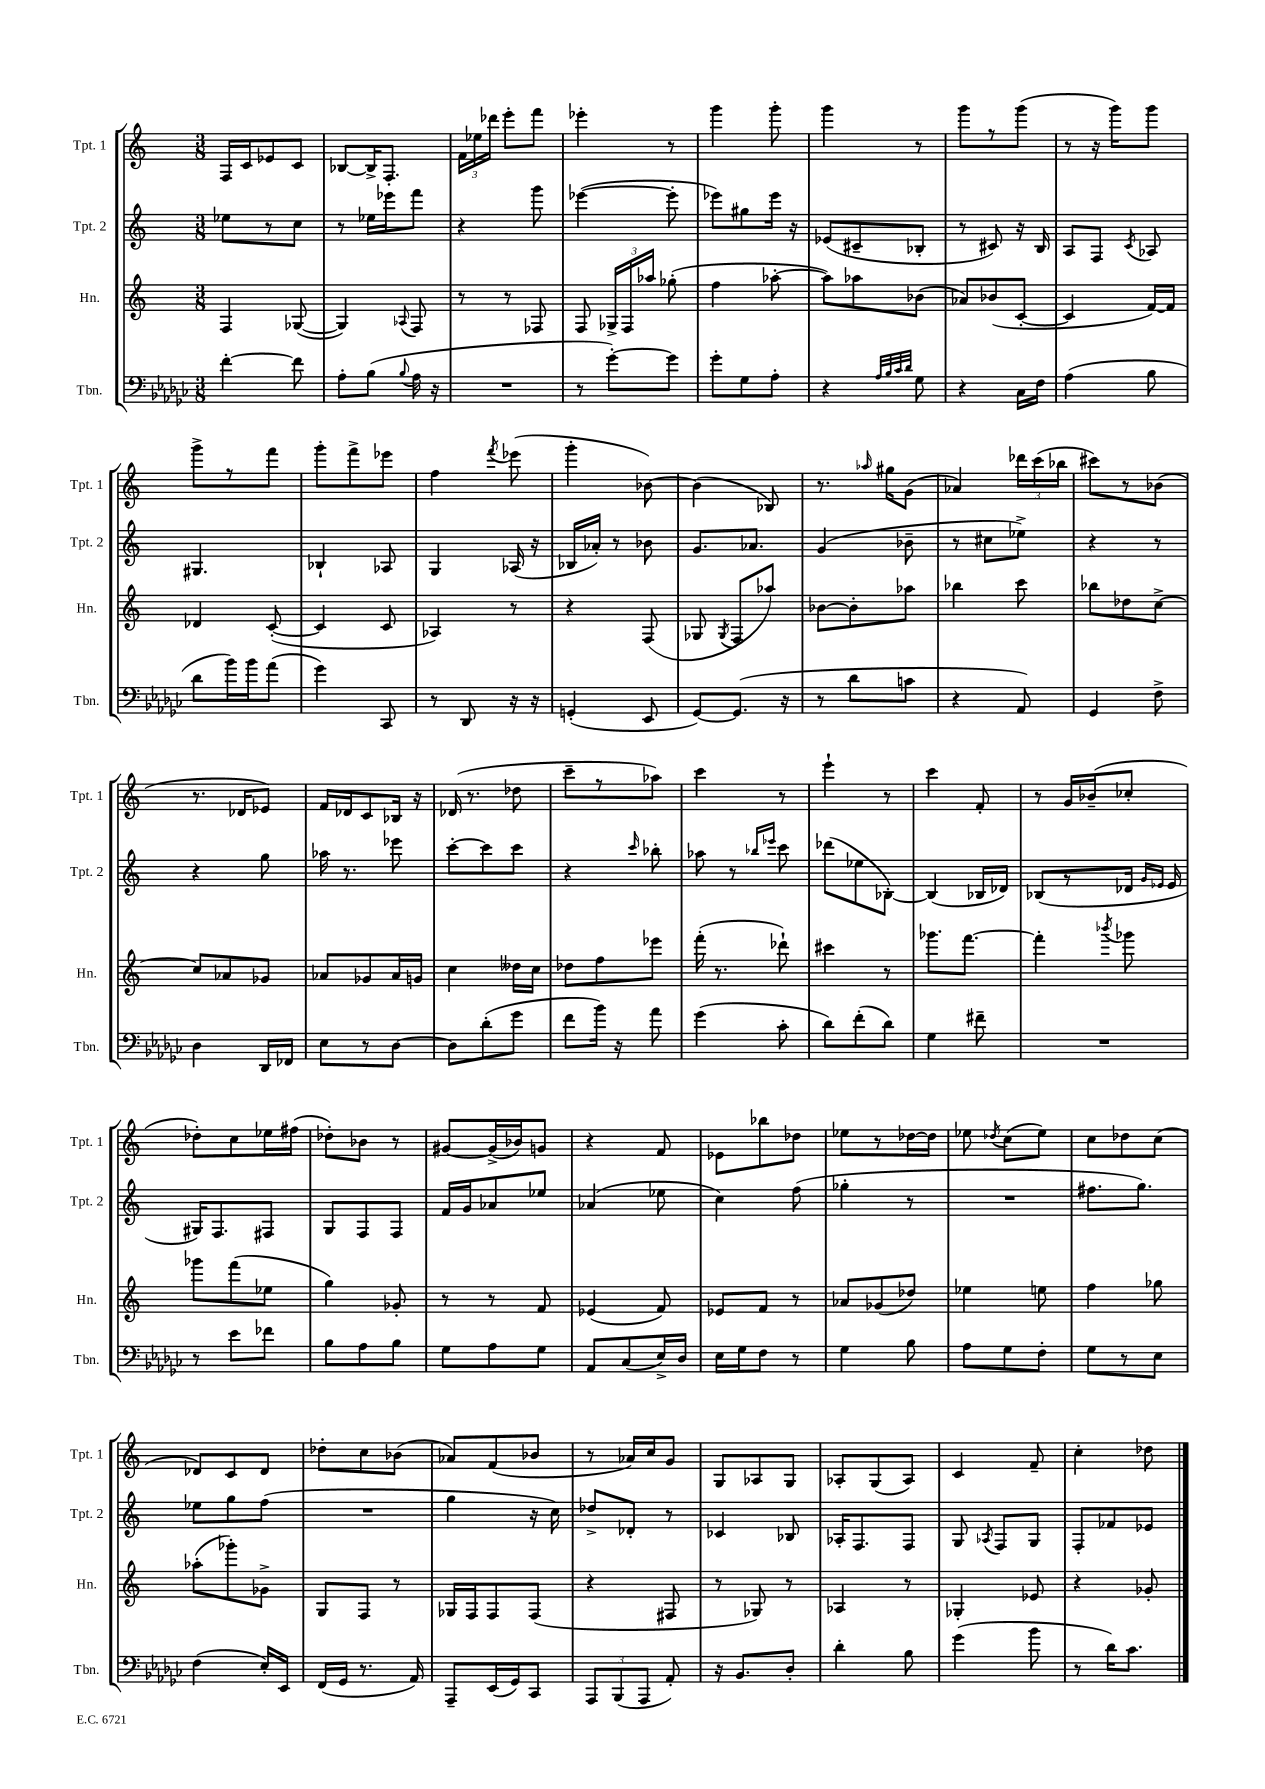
<<
\new StaffGroup <<
\new Staff = "s0" \with { instrumentName = "Tpt. 1" shortInstrumentName = "Tpt. 1" } {
    \clef treble \key c \major \numericTimeSignature \time 3/8
    \autoBeamOff f16[ c'16 ees'8 c'8] |
    bes8[~ bes16-> f8.]-. |
    \tuplet 3/2 { f'16[ ees''16 des'''16] } e'''8[-. f'''8] |
    ees'''4-. r8 |
    g'''4 g'''8-. |
    g'''4 r8 |
    g'''8[ r8 g'''8]( |
    r8 r16 g'''16[) g'''8] |
    g'''8[-> r8 f'''8] |
    g'''8[-. f'''8-> ees'''8] |
    f''4 \acciaccatura { f'''8 } ees'''8( |
    g'''4-. bes'8~) |
    bes'4( bes8) |
    r8. \grace { aes''16 } gis''16[ g'8]( |
    aes'4) \tuplet 3/2 { des'''16[ c'''16( bes''16] } |
    cis'''8[) r8 bes'8]( |
    r8. des'16[ ees'8]) |
    f'16[ des'16 c'8 bes16] r16 |
    des'16( r8. des''8 |
    c'''8[-- r8 aes''8]) |
    c'''4 r8 |
    e'''4-! r8 |
    c'''4 f'8-. |
    r8 g'16[ bes'16--( ces''8]-. |
    des''8[-.) c''8 ees''16 fis''16]( |
    des''8[-.) bes'8] r8 |
    gis'8[~ gis'16->( bes'16) g'8] |
    r4 f'8 |
    ees'8[ bes''8 des''8] |
    ees''8[ r8 des''16~ des''16] |
    ees''8 \acciaccatura { des''8 } c''8[( ees''8]) |
    c''8[ des''8 c''8]( |
    des'8[) c'8 des'8] |
    des''8[-. c''8 bes'8]( |
    aes'8[) f'8( bes'8] |
    r8 aes'16[) c''16 g'8] |
    g8[ aes8 g8] |
    aes8[-. g8( aes8]) |
    c'4 f'8-- |
    c''4-. des''8 \bar "|." |
}
\new Staff = "s1" \with { instrumentName = "Tpt. 2" shortInstrumentName = "Tpt. 2" } {
    \clef treble \key c \major \numericTimeSignature \time 3/8
    \autoBeamOff ees''8[ r8 c''8] |
    r8 ees''16[ ees'''16 f'''8] |
    r4 g'''8 |
    ees'''4~( ees'''8-. |
    ees'''8[) gis''8 ees'''16] r16 |
    ees'8[( cis'8-- bes8]-. |
    r8 cis'8) r16 b16 |
    a8[ f8] \acciaccatura { c'8 } aes8 |
    gis4. |
    bes4-! aes8 |
    g4 aes16( r16 |
    bes16[ aes'16]-.) r8 bes'8 |
    g'8.[ aes'8.] |
    g'4( bes'8-- |
    r8 cis''8[ ees''8]->) |
    r4 r8 |
    r4 g''8 |
    aes''16 r8. ees'''8 |
    c'''8[~-. c'''8 c'''8] |
    r4 \grace { c'''16 } bes''8-. |
    aes''8 r8 \grace { bes''16[ ees'''16] } c'''8 |
    des'''8[( ees''8 bes8]~-.) |
    bes4( bes16[ des'16]) |
    bes8[( r8 des'16] \grace { g'16[ ees'16] } ees'16 |
    gis16[) f8. fis8] |
    g8[ f8 f8] |
    f'16[ g'16 aes'8 ees''8] |
    aes'4( ees''8 |
    c''4) f''8( |
    ges''4-. r8 |
    R4. |
    fis''8.[ g''8.]) |
    ees''8[ g''8 f''8]( |
    R4. |
    g''4 r16 c''16) |
    des''8[-> des'8]-. r8 |
    ces'4 bes8 |
    aes16[-. f8. f8] |
    g8 \acciaccatura { aes8 } f8[ g8] |
    f8[-. fes'8 ees'8] \bar "|." |
}
\new Staff = "s2" \with { instrumentName = "Hn." shortInstrumentName = "Hn." } {
    \clef treble \key c \major \numericTimeSignature \time 3/8
    \autoBeamOff f4 ges8~( |
    ges4) \appoggiatura { aes8 } f8 |
    r8 r8 fes8 |
    f8 \tuplet 3/2 { ges16[-> f16 aes''16] } ges''8-.( |
    f''4 aes''8~-. |
    aes''8[) aes''8 bes'8]( |
    aes'8[) bes'8( c'8]~-. |
    c'4 f'16[~) f'16] |
    des'4 c'8~-.( |
    c'4 c'8 |
    aes4) r8 |
    r4 f8( |
    ges8 \acciaccatura { ges8 } f8[ aes''8]) |
    bes'8[~ bes'8-. aes''8] |
    bes''4 c'''8 |
    bes''8[ des''8 c''8]~-> |
    c''8[ aes'8 ges'8] |
    aes'8[ ges'8 aes'16 g'16] |
    c''4 deses''16[ c''16] |
    des''8[ f''8 ees'''8] |
    f'''16-.( r8. des'''8-!) |
    cis'''4 r8 |
    ges'''8.[ f'''8.]~ |
    f'''4-. \acciaccatura { bes'''8 } ges'''8 |
    ges'''8[ f'''8( ees''8] |
    g''4) ges'8-. |
    r8 r8 f'8 |
    ees'4( f'8) |
    ees'8[ f'8] r8 |
    aes'8[ ges'8( des''8]) |
    ees''4 e''8 |
    f''4 ges''8 |
    aes''8[-.( ges'''8-.) ges'8]-> |
    g8[ f8] r8 |
    ges16[ f16 f8 f8]( |
    r4 fis8 |
    r8 ges8) r8 |
    aes4 r8 |
    ges4-. ees'8 |
    r4 ges'8-. \bar "|." |
}
\new Staff = "s3" \with { instrumentName = "Tbn." shortInstrumentName = "Tbn." } {
    \clef bass \key ges \major \numericTimeSignature \time 3/8
    \autoBeamOff f'4~-. f'8 |
    aes8[-. bes8]( \appoggiatura { bes8 } aes16 r16 |
    R4. |
    r8 ges'8[~-.) ges'8] |
    ges'8[-. ges8 aes8]-. |
    r4 \grace { aes32[ bes32 ces'32 des'32] } ges8 |
    r4 ces16[ f16] |
    aes4( bes8 |
    des'8[ bes'16) bes'16 aes'8]( |
    ges'4) ces,8 |
    r8 des,8 r16 r16 |
    g,4-.( ees,8 |
    ges,8[~) ges,8.]( r16 |
    r8 des'8[ c'8] |
    r4 aes,8) |
    ges,4 f8-> |
    des4 des,16[ fes,16] |
    ees8[ r8 des8]~ |
    des8[ des'8-.( ges'8] |
    f'8[ bes'16]) r16 aes'8 |
    ges'4( ces'8-. |
    des'8[) f'8-.( des'8]) |
    ges4 fis'8-- |
    R4. |
    r8 ees'8[ fes'8] |
    bes8[ aes8 bes8] |
    ges8[ aes8 ges8] |
    aes,8[ ces8( ees16->) des16] |
    ees16[ ges16 f8] r8 |
    ges4 bes8 |
    aes8[ ges8 f8]-. |
    ges8[ r8 ees8] |
    f4( ees16[-.) ees,16] |
    f,16[( ges,16] r8. aes,16) |
    aes,,8[-- ees,16( ges,16) ces,8] |
    \tuplet 3/2 { aes,,8[ bes,,8( aes,,8] } aes,8-.) |
    r16 bes,8.[ des8]-. |
    des'4-. bes8 |
    ges'4( bes'8 |
    r8 des'16[) ces'8.] \bar "|." |
}
>>
>>
\layout { \context { \Score \remove "Bar_number_engraver" } }
